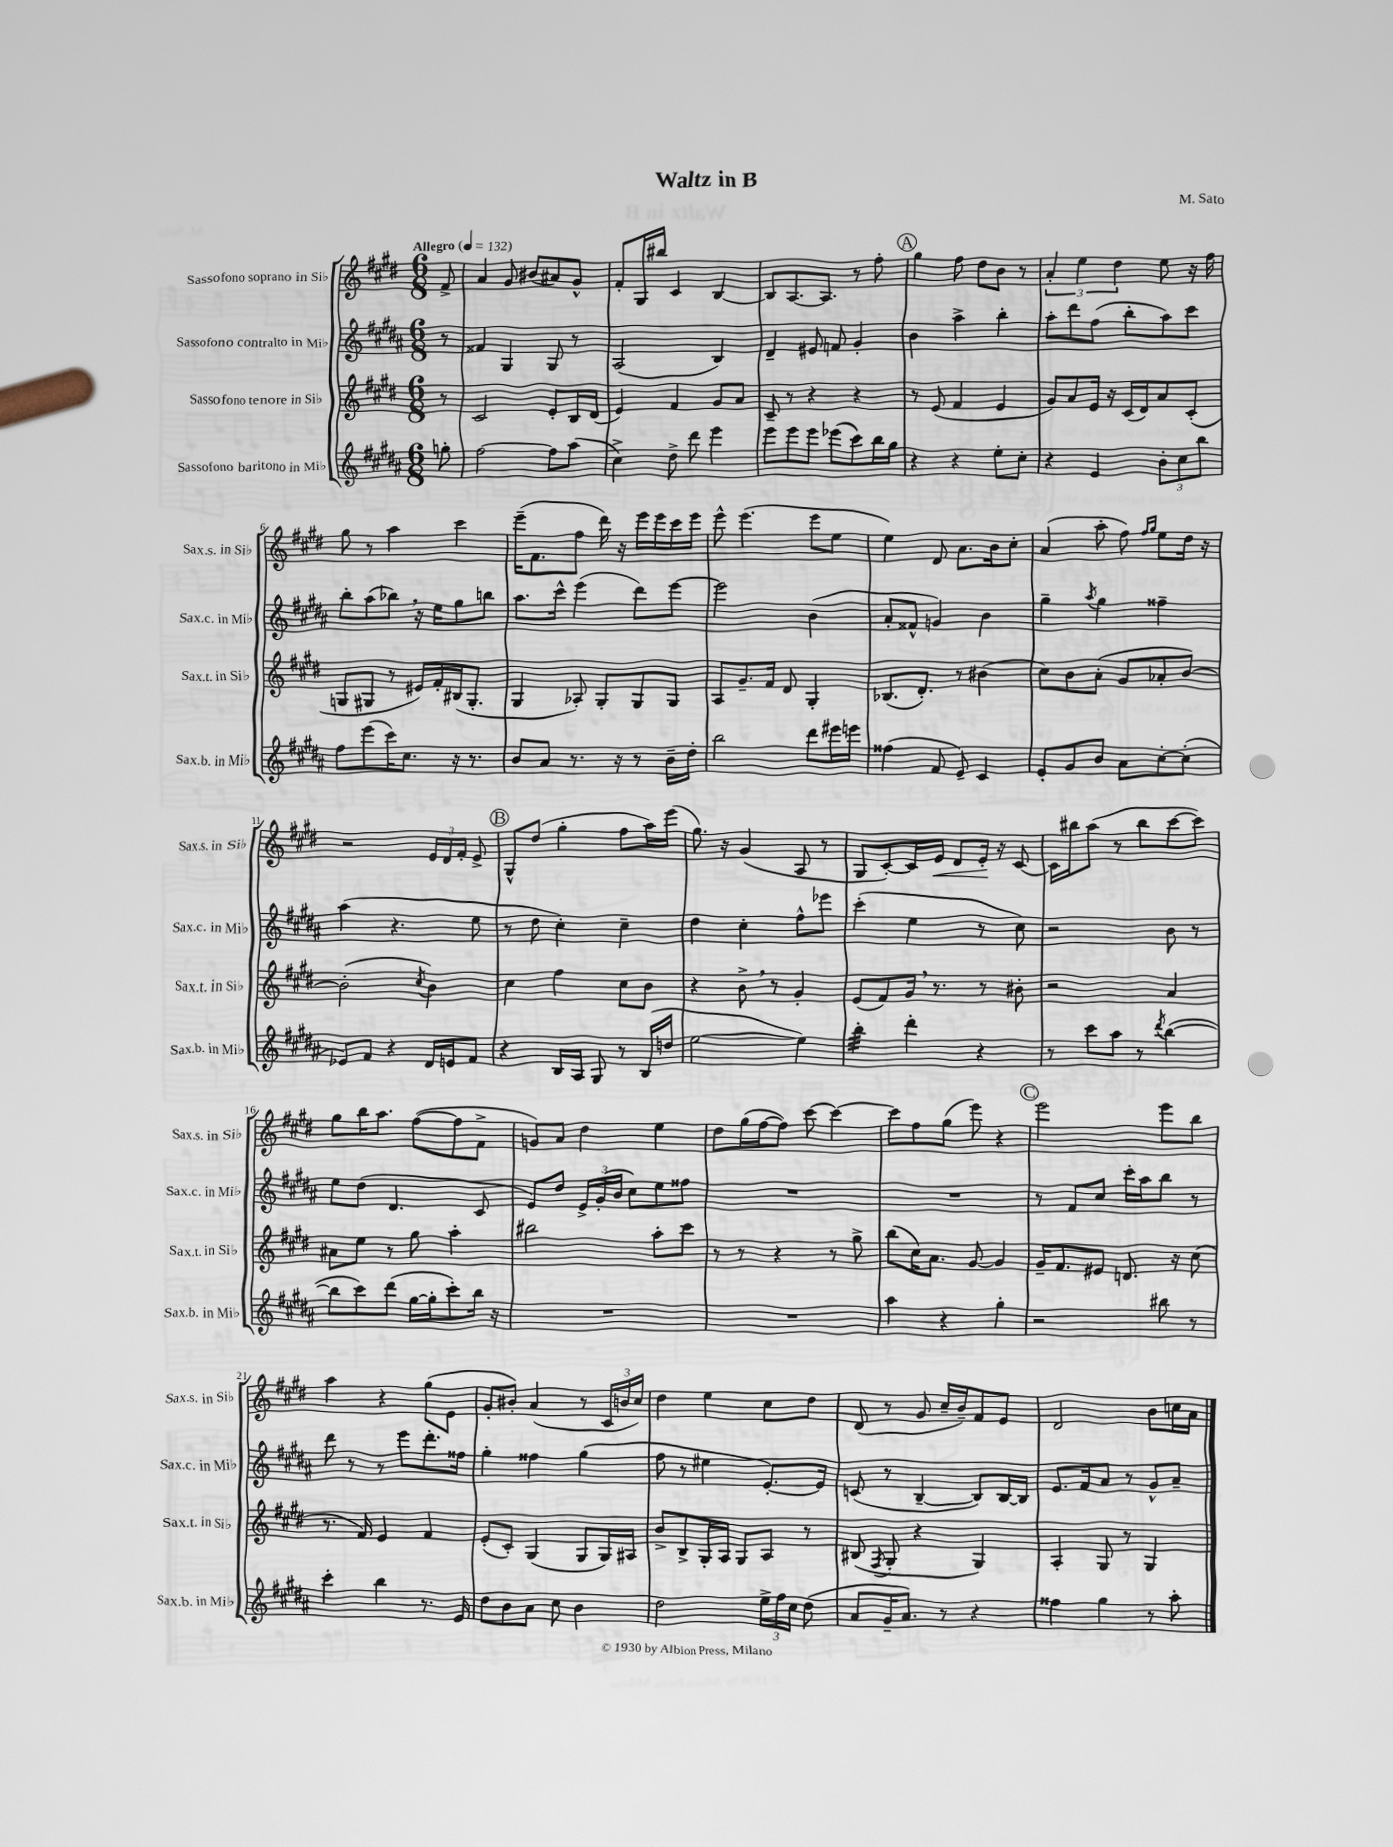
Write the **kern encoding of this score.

**kern	**kern	**kern	**kern
*staff4	*staff3	*staff2	*staff1
*clefG2	*clefG2	*clefG2	*clefG2
*k[f#c#g#d#a#]	*k[f#c#g#d#]	*k[f#c#g#d#a#]	*k[f#c#g#d#]
*M6/8	*M6/8	*M6/8	*M6/8
*MM132	*MM132	*MM132	*MM132
8gg'\	8r	8r	8f#^/
=	=	=	=
[2ff#\	2c#/	4f##/	4a/
.	.	4G#/	8g#/
.	.	.	(8b#/L
8ff#\]L	8e'/L	8G#/	8a#/)
(8aa#\J	16B/L	8r	8g#^^/J
.	(16d#/JJ	.	.
=	=	=	=
4cc#^\)	4e/)	(2A#/	8f#'/L
.	.	.	16G#/L
.	.	.	16bb#/JJ
8dd#^\	4f#/	.	4c#/
8ddd#\	.	.	.
4eee\	8g#/L	4B/)	[4B/
.	8a/J	.	.
=	=	=	=
8eee\L	8c#~/	4d#~/	8B/]L
8eee\	8r	.	[8.A/
8eee\J	4r	8e#/	.
.	.	.	8.A/]J
(8eee-\L	.	8f/	.
8ccc#\)	4r	4g#'/	8r
16bb\L	.	.	8ff#'\
16gg#\JJ	.	.	.
=	=	=	=
4r	8r	4b\	4gg#\
.	(8e/	.	.
4r	4f#/	4aa#^\	8ff#\
.	.	.	8dd#\L
8ee'\L	4e/	4bb'\	8b\J
8cc#'\J	.	.	8r
=	=	=	=
4r	8g#/L)	8aa#'\L	6a'/
.	8a/	8ddd#\	.
.	.	.	6ee\
4e/	16e/Jk	(8ff#\J	.
.	16r	.	.
.	.	.	6dd#\
.	(16c#/LL	8bb'\L	.
.	16d#/J)	.	.
12b'\L	8a/	8aa#\)	8ee\
12cc#\	.	.	.
.	(8c#'/J	8ccc#\J	16r
12bb\J	.	.	.
.	.	.	16ff#\
=	=	=	=
8ff#\L	8G/L	8bb'\L	8gg#\
(8eee\	8G#/J	(8aa#\	8r
16ccc#\K)	8r	8bb-\J)	4aa\
8.cc#\J	.	.	.
.	16e#/LL)	16r	.
.	16f#'/	16ee\LK	.
16r	(16B#/J	8gg#\	4ccc#\
8.r	8.G#'/J	.	.
.	.	8bb\J	.
=	=	=	=
8b/L	4G#/	8.aa#\L	(16eee~\LK
.	.	.	8.f#\
8a#/J	.	.	.
.	.	16ccc#^^\Jk	.
8.r	8A-'/)	(4eee\	8ff#\J
.	8G#'/L	.	16ddd#\)
16r	.	.	16r
8r	8G#/	8ddd#\L)	16eee\LL
.	.	.	16eee\
16b~\LL	8G#/J	[8eee\J	16ccc#\
16dd#'\JJ	.	.	16eee\JJ
=	=	=	=
2bb\	8A/L	2eee\]	8eee^^\
.	8.g#~/	.	(4.eee\
.	16f#/Jk	.	.
.	8d#/	.	.
8ddd#\L	4G#'/	(4b\	8eee\L
16eee#\L	.	.	8ee\J
16eee\JJ	.	.	.
=	=	=	=
(4ff##\	(8.B-/L	8a#'/L	4ee\)
.	.	8f##^^/J	.
.	8.d#'/J)	.	.
8f#/	.	4g/)	8d#/
8e~/)	8r	.	8.a\L
4c#/	(4b#\	4b\	.
.	.	.	16b\k
.	.	.	8cc#'\J
=	=	=	=
8e'/L	8cc#\L)	4gg#~\	(4a/
8g#/	8b\	.	.
.	.	8qaa#/	.
8b/J	(8a'\J	4gg#\	8aa'\
8a#\L	8g#/L	.	8ff#\)
.	.	.	16qqff#/LL
.	.	.	16qqgg#/JJ
[8cc#'\	8a-'/	4ff##~\	8ee\L
(8cc#'\]J	[8b/J)	.	16dd#\Jk
.	.	.	16r
=	=	=	=
8e-/L)	(2b'\]	(4aa#\	2r
8f#/J	.	.	.
4r	.	4.r	.
.	8qcc#/	.	.
16d#/LL	4b\)	.	24e/LL
.	.	.	24d#/
16e/J	.	.	.
.	.	.	24f#'/JJ
8f#/J	.	8ee\	8e^/
=	=	=	=
4r	4cc#\	8r	8G#^^/L
.	.	8dd#\	(8dd#/J
16B/LL	4ff#\	4cc#'\)	4gg#'\
16A#/JJ	.	.	.
8G#/	.	.	.
8r	8cc#\L	4cc#~\	8ff#\L
(16B/LL	8b\J	.	16aa\L)
16dd/JJ	.	.	(16eee\JJ
=	=	=	=
[2ee\	4r	4dd#\	8.gg#\)
.	.	.	16r
.	8b^\	4cc#'\	(4g#/
.	8r	.	.
4ee\])	4g#'/	8ff#^^\L	8A/
.	.	8eee-\J	8r
=	=	=	=
4bb'\	(8e/L	(4ccc#'\	8G#/L
.	8f#/)	.	[8c#'/)
4ddd#'\	16g#/Jk	4ee\	16c#/]L
.	8.r	.	16e/JJ
.	.	.	8d#/L
4r	8r	8r	16e'/Jk
.	.	.	16r
.	8b#'\	8cc#\)	[8c#/
=	=	=	=
8r	2r	2r	16c#\]LL
.	.	.	16bb#\J
8ccc#\L	.	.	(8aa\J
8aa#\J	.	.	8r
8r	.	.	8bb#\L
8qddd#/	.	.	.
([4bb\	4a/	8b\	[8ccc#\
.	.	8r	8ccc#\]J)
=	=	=	=
8bb\]L	8a#\L	8ee\L	8gg#\L
8ccc#\)	8ee\J	(8dd#\J	16bb\K
.	.	.	8.aa\J
(8ddd#\J	8r	4.d#/	.
[16gg#\LL	8gg#\	.	([8ff#\L
16gg#'\]J	.	.	.
8ccc#'\)	4aa'\	.	8ff#\]
16bb\Jk	.	8c#/	8f#^\J
16r	.	.	.
=	=	=	=
2.r	2bb#\	8e/L)	8g/L)
.	.	8dd#/J	8a/J
.	.	24e^/LL	4dd#\
.	.	(24g#'/	.
.	.	24b/JJ	.
.	.	8cc#\L)	.
.	8aa'\L	8ee\	4ee\
.	8ccc#\J	8ff##\J	.
=	=	=	=
2.r	8r	2.r	8dd#\L
.	8r	.	(16gg#\L
.	.	.	[16ff#\J
.	4r	.	8ff#\]J)
.	.	.	[8ccc#\
.	8r	.	4ccc#\_
.	8gg#^\	.	.
=	=	=	=
4aa#\	(8bb\L	2.r	8ccc#\]L
.	16cc#\K)	.	8ff#\
.	8.a\J	.	.
4r	.	.	(8gg#\J
.	[8g#/	.	8eee\)
4gg#'\	4g#/]	.	4r
=	=	=	=
2r	16g#~/LK	8r	2eee\
.	8.f#/	.	.
.	.	8f#/L	.
.	8e#/J	8cc#/J	.
.	8.d/	16ccc#'\LL	.
.	.	16aa#\J	.
8bb#\	.	8bb\J	8eee\L
.	16r	.	.
8r	(8cc#\	8r	8bb\J
=	=	=	=
4ccc#'\	8.r	8ddd#\	4aa\
.	.	8r	.
.	16f#/)	.	.
4bb\	4e/	8r	4r
.	.	8eee\L	.
8.r	4f#/	8.ddd#'\	(8gg#\L
.	.	.	8e\J
16e/	.	16ff##\Jk	.
=	=	=	=
8dd#\L	(8e'/L	4gg#'\	8g#'/L
8b\	8c#'/J)	.	8b#'/J)
8a#\J	(4G#/	4ff##\	(4a/
8cc#\	.	.	.
4b\	8G#/L	(4gg#\	8r
.	16G#/L)	.	24c#/LL
.	.	.	24b/
.	16A#/JJ	.	.
.	.	.	24cc#/JJ)
=	=	=	=
2dd#\	8b^/L	8ff#\	4dd#\
.	8B^/	8r	.
.	16G#'/L	4ee#\	4ee\
.	16A/JJ	.	.
.	8G#/L	.	.
24ee^\LL	8A/J	[8.e'/L)	8cc#\L
24ff#\	.	.	.
24cc#\JJ	.	.	.
(8dd#\	8r	.	8dd#\J
.	.	16e/]Jk	.
=	=	=	=
8a#/L	(8B#/	(8c/	(8d#/
.	8qF#/	.	.
16g#~/K	8G#'/	8r	8r
8.a#/J)	.	.	.
.	4r	[4B~/	8g#/
8r	.	.	16cc#~/LL
.	.	.	16b~/J)
4r	4G#/)	8B/]L)	8f#/
.	.	[16B/L	8e/J
.	.	16B/]JJ	.
=	=	=	=
4ff##\	4A'/	8.e/L	2d#/
.	.	16f#/k	.
4gg#\	8G#/	8a#/J	.
.	8r	8r	.
8r	4G#/	8g#^^/L	8b\L
8aa#'\	.	8a#~/J	16cc\L
.	.	.	16a\JJ
==	==	==	==
*-	*-	*-	*-
